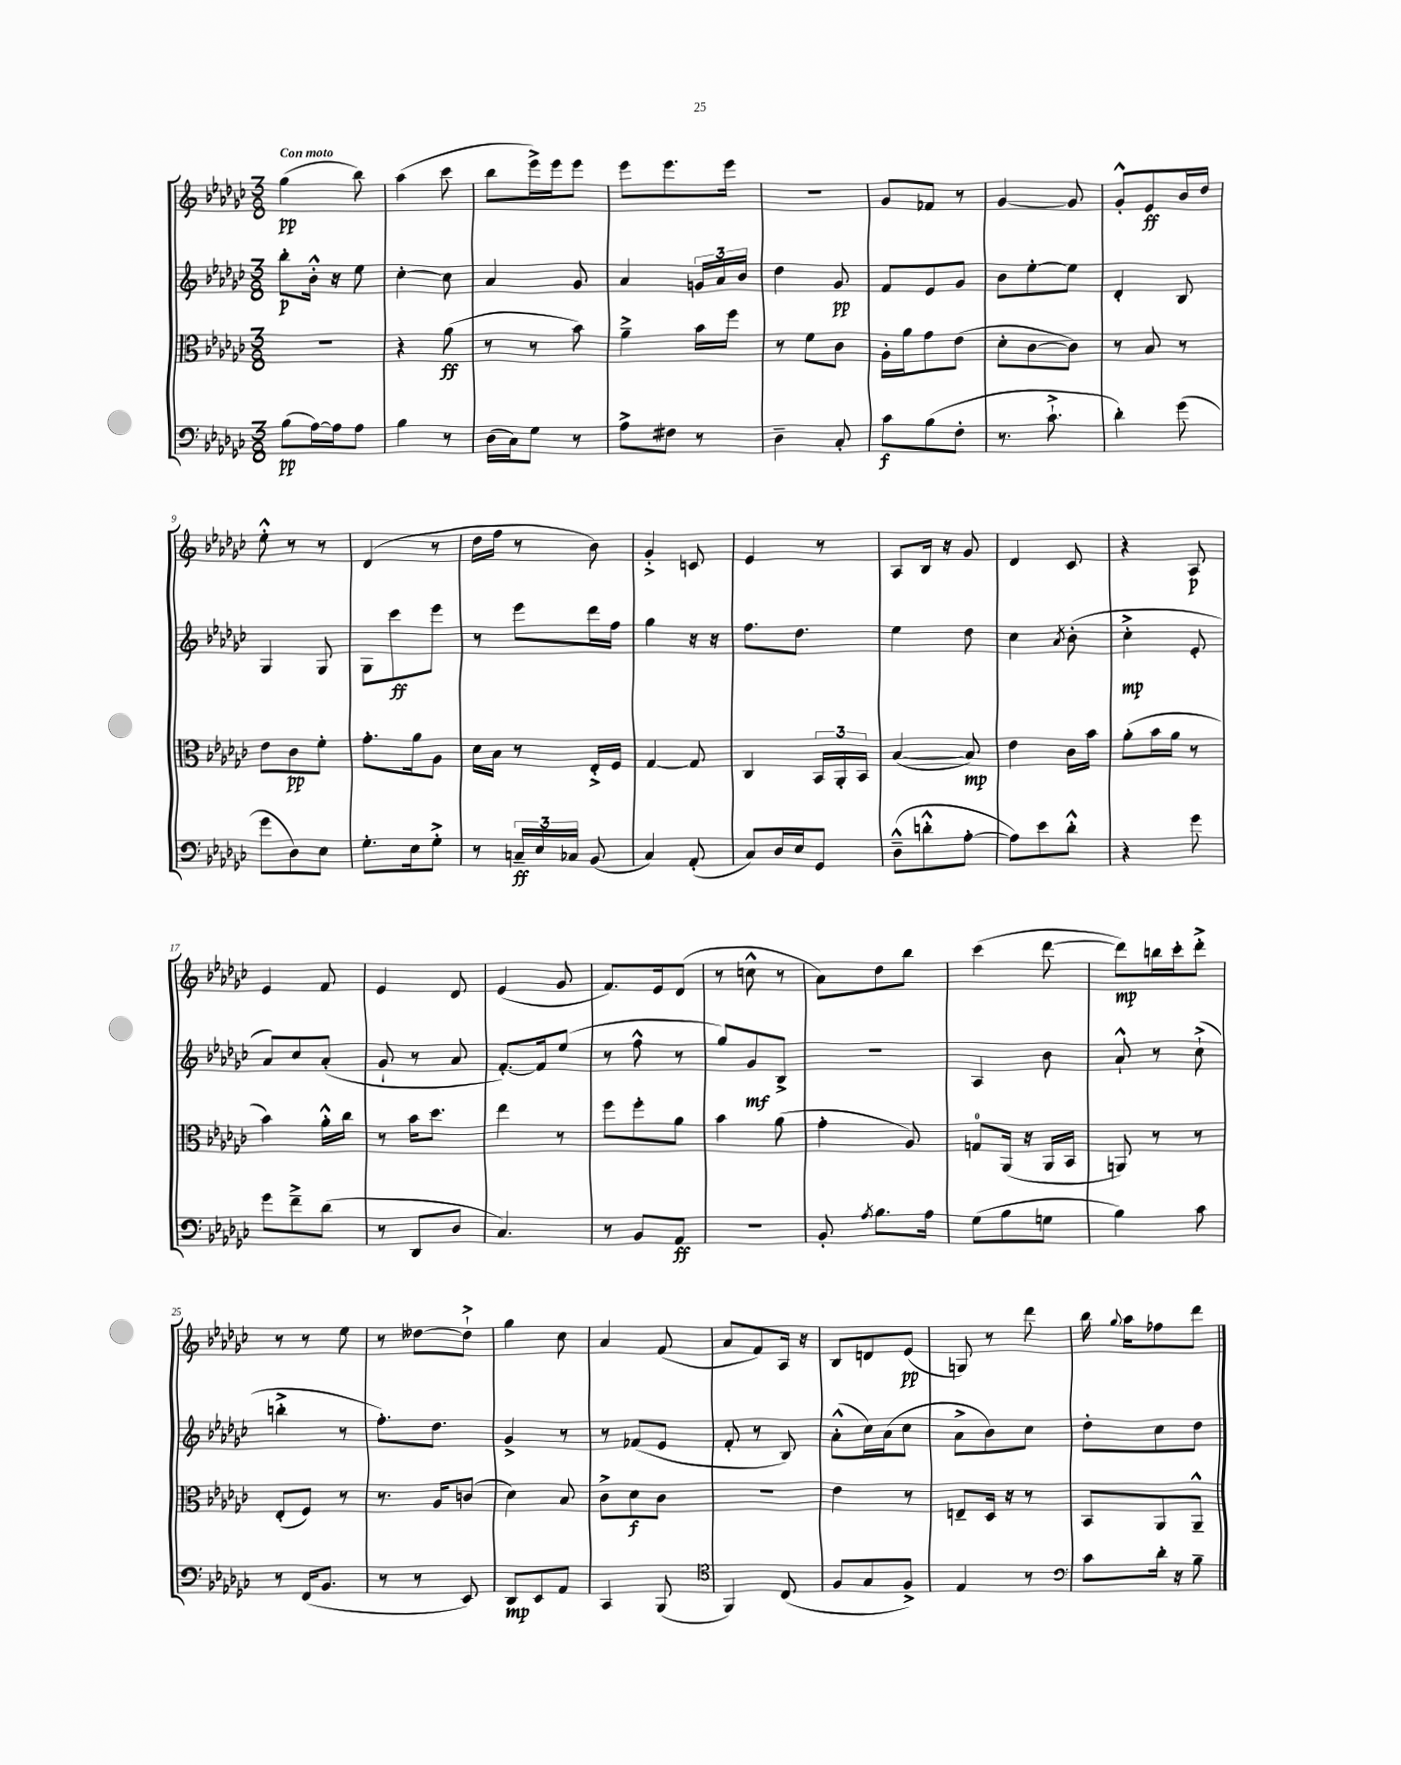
<<
\new StaffGroup <<
\new Staff = "s0" {
    \clef treble \key ges \major \numericTimeSignature \time 3/8 \tempo "Con moto"
    \autoBeamOff ges''4\pp( bes''8) |
    aes''4( ces'''8 |
    bes''8[ ees'''16->) ees'''16 ees'''8] |
    ees'''8[ ees'''8. ees'''16] |
    R4. |
    ges'8[ fes'8] r8 |
    ges'4~ ges'8 |
    ges'8[-.-^ ees'8\ff bes'16 des''16] |
    ees''8-.-^ r8 r8 |
    des'4( r8 |
    des''16[ f''16] r8 bes'8) |
    ges'4-.-> c'8 |
    ees'4 r8 |
    aes8[ bes16] r16 ges'8 |
    des'4 ces'8 |
    r4 aes8\p |
    ees'4 f'8 |
    ees'4 des'8 |
    ees'4( ges'8 |
    f'8.[) ees'16 des'8]( |
    r8 c''8-^ r8 |
    aes'8[) des''8 bes''8] |
    ces'''4( des'''8~ |
    des'''8[\mp) b''16 ces'''16-. des'''8]-.-> |
    r8 r8 ees''8 |
    r8 deses''8[~ deses''8]-!-> |
    ges''4 ces''8 |
    aes'4 f'8( |
    aes'8[ f'8) aes16] r16 |
    bes8[ d'8 ees'8]\pp( |
    g8) r8 des'''8 |
    bes''16 \appoggiatura { ges''8 } aes''16[ fes''8 des'''8] \bar "|." |
}
\new Staff = "s1" {
    \clef treble \key ges \major \numericTimeSignature \time 3/8
    \autoBeamOff bes''8[-.\p bes'16]-.-^ r16 ees''8 |
    ces''4~-. ces''8 |
    aes'4 ges'8 |
    aes'4 \tuplet 3/2 { g'16[ aes'16 bes'16] } |
    des''4 ges'8\pp |
    f'8[ ees'8 ges'8] |
    bes'8[ ees''8~-. ees''8] |
    des'4-. bes8 |
    ges4 ges8 |
    ges8[ ces'''8\ff ees'''8] |
    r8 ees'''8[ des'''16 f''16] |
    ges''4 r16 r16 |
    f''8.[ des''8.] |
    ees''4 des''8 |
    ces''4 \acciaccatura { aes'8 } bes'8-.( |
    ces''4-.->\mp ees'8-. |
    aes'8[) ces''8 aes'8]-.( |
    ges'8-! r8 aes'8 |
    f'8.[~-.) f'16 ees''8]( |
    r8 f''8-^ r8 |
    ges''8[) ges'8\mf bes8]-> |
    R4. |
    aes4 bes'8 |
    aes'8-!-^ r8 ces''8-!->( |
    b''4-.-> r8 |
    f''8.[-.) des''8.] |
    ges'4-> r8 |
    r8 fes'8[( ees'8] |
    f'8-. r8 bes8) |
    aes'8[-.-^( ces''16) aes'16( ces''8] |
    aes'8[-> bes'8) ces''8] |
    des''8[-. ces''8 des''8] \bar "|." |
}
\new Staff = "s2" {
    \clef alto \key ges \major \numericTimeSignature \time 3/8
    \autoBeamOff r4. |
    r4 aes'8\ff( |
    r8 r8 bes'8) |
    aes'4---> bes'16[ f''16] |
    r8 f'8[ ces'8] |
    aes16[-. aes'16 ges'8 ees'8]( |
    des'8[-. ces'8~ ces'8]) |
    r8 bes8 r8 |
    ees'8[ ces'8\pp f'8]-. |
    ges'8.[-. aes'16 aes8] |
    des'16[ bes16] r8 ees16[-.-> f16] |
    ges4~ ges8 |
    ces4 \tuplet 3/2 { bes,16[ aes,16-. bes,16] } |
    bes4~( bes8\mp) |
    ees'4 ces'16[ bes'16] |
    aes'8[-.( bes'16 aes'16] r8 |
    bes'4) aes'16[-.-^ ces''16] |
    r8 bes'16[ des''8.] |
    ees''4 r8 |
    f''8[ f''8-. aes'8] |
    bes'4 aes'8( |
    ges'4-. aes8) |
    g8[-0 aes,16]( r16 aes,16[ bes,16] |
    a,8) r8 r8 |
    ees8[-.( f8]) r8 |
    r8. aes16[ c'8]( |
    des'4) bes8 |
    ces'8[-> des'8\f ces'8] |
    R4. |
    ees'4 r8 |
    e8[-- des16] r16 r8 |
    bes,8[ aes,8 aes,8]---^ \bar "|." |
}
\new Staff = "s3" {
    \clef bass \key ges \major \numericTimeSignature \time 3/8
    \autoBeamOff bes8[\pp( aes16~) aes16 aes8] |
    bes4 r8 |
    des16[( ces16) ges8] r8 |
    aes8[-> fis8] r8 |
    des4-- ces8-. |
    ces'8[\f bes8( f8]-. |
    r8. ces'8.-!-> |
    des'4-.) ges'8( |
    ges'8[ des8) ees8] |
    ges8.[-. ees16 ges8]-.-> |
    r8 \tuplet 3/2 { c16[--\ff ees16 ces16] } bes,8( |
    ces4) aes,8-.( |
    ces8[) des16 ees16 ges,8] |
    des8[---^( d'8-.-^ aes8]~-. |
    aes8[) ees'8 des'8]-.-^ |
    r4 ges'8 |
    ges'8[ f'8---> des'8]( |
    r8 des,8[ des8] |
    ces4.) |
    r8 bes,8[ aes,8]\ff |
    R4. |
    bes,8-. \acciaccatura { aes8 } bes8.[ aes16] |
    ges8[( bes8 g8] |
    bes4) ces'8 |
    r8 f,16[( bes,8.] |
    r8 r8 ees,8) |
    des,8[\mp ees,8 aes,8] |
    ces,4 bes,,8( |
    \clef tenor f,4) ces8( |
    f8[ ges8 f8]->) |
    ees4 r8 |
    \clef bass ces'8[ des'16]-. r16 bes8-- \bar "|." |
}
>>
>>
